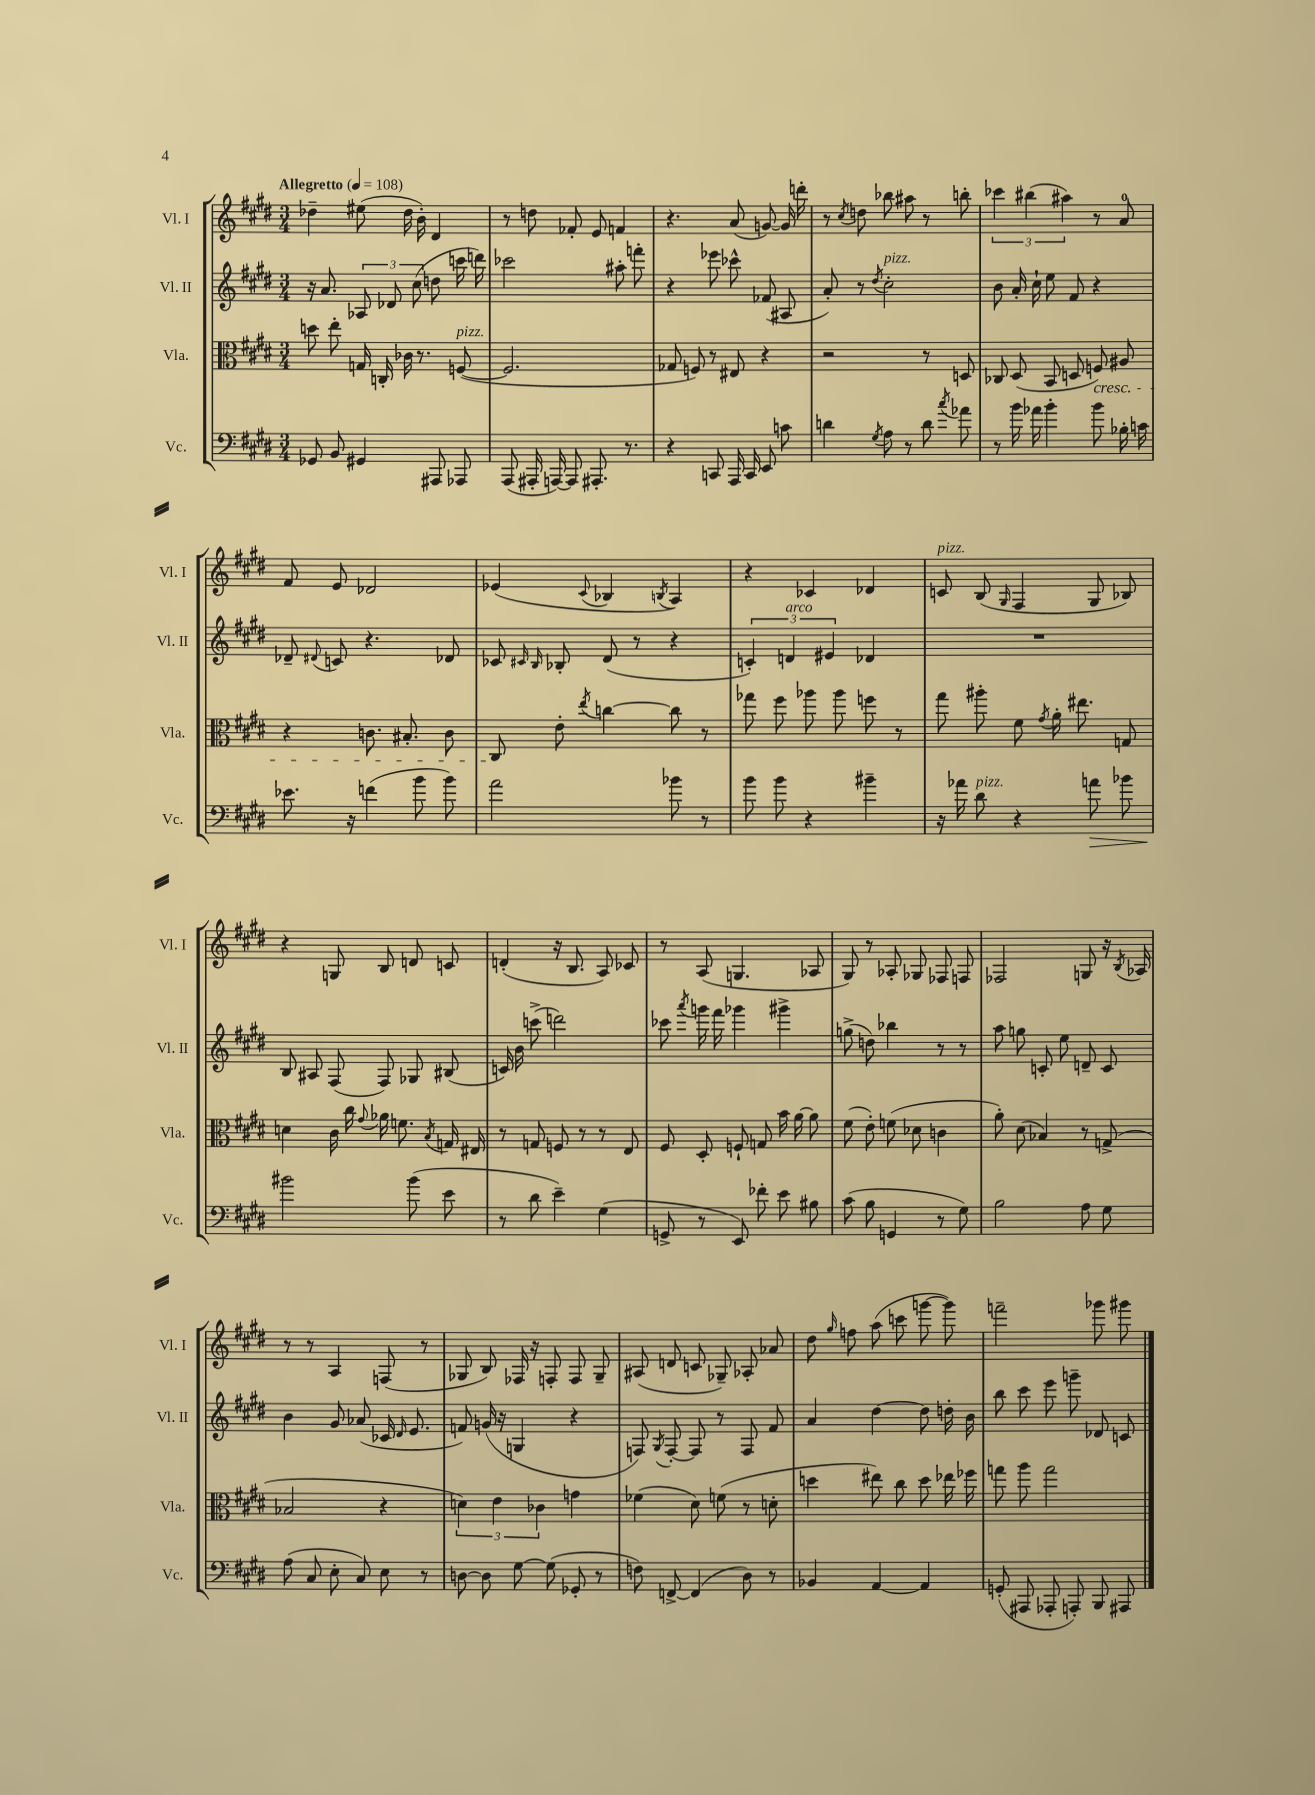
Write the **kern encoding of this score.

**kern	**kern	**kern	**kern
*staff4	*staff3	*staff2	*staff1
*clefF4	*clefC3	*clefG2	*clefG2
*k[f#c#g#d#]	*k[f#c#g#d#]	*k[f#c#g#d#]	*k[f#c#g#d#]
*M3/4	*M3/4	*M3/4	*M3/4
*MM108	*MM108	*MM108	*MM108
8GG-/	8dd\	16r	4dd-~\
.	.	8.a/	.
8BB/	8ee'\	.	.
4GG#/	16G/	12A-/	(8ee#\
.	16C'/	.	.
.	.	12d-/	.
.	16c-\	.	16dd-\
.	.	(12cc#\	.
.	8.r	.	16b'\)
8AAA#/	.	8dd\	4d#/
8AAA-/	([8F/	16ccc\	.
.	.	16ddd\)	.
=	=	=	=
(8AAA/	2.F/]	2ccc-\	8r
16AAA#'/	.	.	8dd\
[16AAA/)	.	.	.
8AAA/]	.	.	8f-'/
8.AAA#'/	.	.	8e/
.	.	8aa#'\	4f/
8.r	.	.	.
.	.	8fff'\	.
=	=	=	=
4r	8G-/	4r	4.r
.	8F/)	.	.
8CC/	8r	8eee-\	.
16AAA/	8E#/	8ccc-^^\	(8a/
16CC/	.	.	.
8EE/	4r	(8f-/	[8g/)
8c\	.	8A#/	16g/]
.	.	.	16ddd'\
=	=	=	=
4d\	2r	8a'/)	8r
.	.	.	8qcc#/
.	.	8r	8dd\
8qG#/	.	8qdd#/	.
8A\	.	2cc#'\	8bb-\
8r	.	.	8aa#\
8d\	8r	.	8r
8qcc#/	.	.	.
8a-\	8D/	.	8bb'\
=	=	=	=
8r	8C-/	8b\	6ccc-\
16b\	(8D#/	16a'/	.
.	.	.	(6bb#\
16a-\	.	16cc#`\	.
4b'\	8BB/	8ee\	.
.	.	.	6aa#\)
.	8D/	8f#/	.
8b\	8F/)	4r	8r
16B-'\	8A#/	.	8a/
16c\	.	.	.
=	=	=	=
8.e-\	4r	8d-~/	8f#/
.	.	8qqd#/	.
.	.	8c/	8e/
16r	.	.	.
(4f\	8.c\	4.r	2d-/
.	8.B#'/	.	.
8b\	.	.	.
8b\)	8c\	8d-/	.
=	=	=	=
2a\	8C#/	8c-/	(4e-/
.	.	16qqc#/	.
.	.	16qqB/	.
.	8e'\	8B-'/	.
.	8qee/	.	8qqc#/
.	[4cc\	(8d#/	4B-/
.	.	8r	.
.	.	.	8qB/
8b-\	8cc\]	4r	4A/)
8r	8r	.	.
=	=	=	=
8b\	8gg-\	6c'/)	4r
8b\	8ff#\	.	.
.	.	6d/	.
4r	8aa-\	.	4c-/
.	.	6e#/	.
.	8aa-\	.	.
4b#~\	8ff\	4d-/	4d-/
.	8r	.	.
=	=	=	=
16r	8gg#\	2.r	8c/
16a-\	.	.	.
8d#\	8aa#'\	.	(8B/
.	.	.	16qqG#/
4r	8f#\	.	4F#/
.	8qg#/	.	.
.	16a'\	.	.
.	8.ee#\	.	.
8a\	.	.	8G#/
8b-\	8G/	.	8B-/)
=	=	=	=
2b#\	4d\	8B/	4r
.	.	8A#/	.
.	16c#\	(8F#/	8G/
.	16cc#\	.	.
.	8qqg#/	.	.
.	16a-\	8F#/)	8B/
.	8.f\	.	.
(8b#\	.	8G-/	8d/
.	8qB/	.	.
8e\	16G/	(8B#/	8c/
.	16E#/	.	.
=	=	=	=
8r	8r	16c/)	(4d'/
.	.	16b\	.
8d#\	8G/	(8ccc^\	.
4e~\)	8F/	2ddd\)	16r
.	.	.	8.B/
.	8r	.	.
(4G#\	8r	.	8A/)
.	8E/	.	8c-/
=	=	=	=
8GG^/	8F#/	8ccc-\	8r
.	.	8qaaa/	.
8r	8D#'/	16ggg\	(8A/
.	.	16fff#\	.
8EE/)	8F`/	4ggg-\	4.G/
8f-'\	8G/	.	.
8e\	16b\	4ggg#^\	.
.	[16a\	.	.
8B#\	8a\]	.	8A-/
=	=	=	=
(8c#\	(8f#\	(8gg^\	8G#/)
8B\	8e'\)	8dd\)	8r
4GG/	(8f\	4bb-\	8A-'/
.	8d-\	.	8G-/
8r	4c\	8r	8F-/
8G#\)	.	8r	8F/
=	=	=	=
2B\	8a'\)	8aa\	2F-/
.	(8d#\	8gg\	.
.	4B-/)	8c'/	.
.	.	8ee\	.
8A\	8r	8d~/	8G/
8G#\	(8G^/	8c/	16r
.	.	.	8qB/
.	.	.	16A-/
=	=	=	=
(8A\	2B-/	4b\	8r
8C#/	.	.	8r
8E'\	.	8g#/	4A/
8C#/)	.	(8a-/	.
8E\	4r	16c-/	(8F/
.	.	16qqd#/	.
.	.	8.e/	.
8r	.	.	8r
=	=	=	=
[8D\	6d\)	8f/)	8G-/
8D\]	.	(16g/	8B/)
.	6e\	.	.
.	.	16r	.
[8G#\	.	4G/	16F-/
.	.	.	16r
.	6c-\	.	.
(8G#\]	.	.	8F'/
8GG-'/	4g\	4r	8F/
8r	.	.	8G-~/
=	=	=	=
8F\)	(4f-\	8F/)	(8A#/
.	.	8qG#/	.
[8FF^/	.	[8F'/	8d/
(4FF/]	8d#\)	8F/]	8c/
.	(8f\	8r	8G-~/)
8D#\)	8r	8F/	8A-'/
8r	8d'\	8f#/	8a-/
=	=	=	=
4BB-/	4dd\	4a/	8dd#\
.	.	.	16qqgg#/
.	.	.	8ff\
[4AA/	8ee#\)	[4dd#\	(8aa\
.	8cc#\	.	8ccc\
4AA/]	8dd\	8dd#\]	[8ggg\
.	16ee-\	16dd'\	8ggg\])
.	16ff-\	16b\	.
=	=	=	=
(8GG'/	8gg\	8bb\	2fff~\
8AAA#/	8aa\	8ccc#\	.
8AAA-'/	2gg\	8eee\	.
8AAA'/)	.	8ggg~\	.
8BBB/	.	8d-/	8ggg-\
8AAA#/	.	8c/	8ggg#\
==	==	==	==
*-	*-	*-	*-
